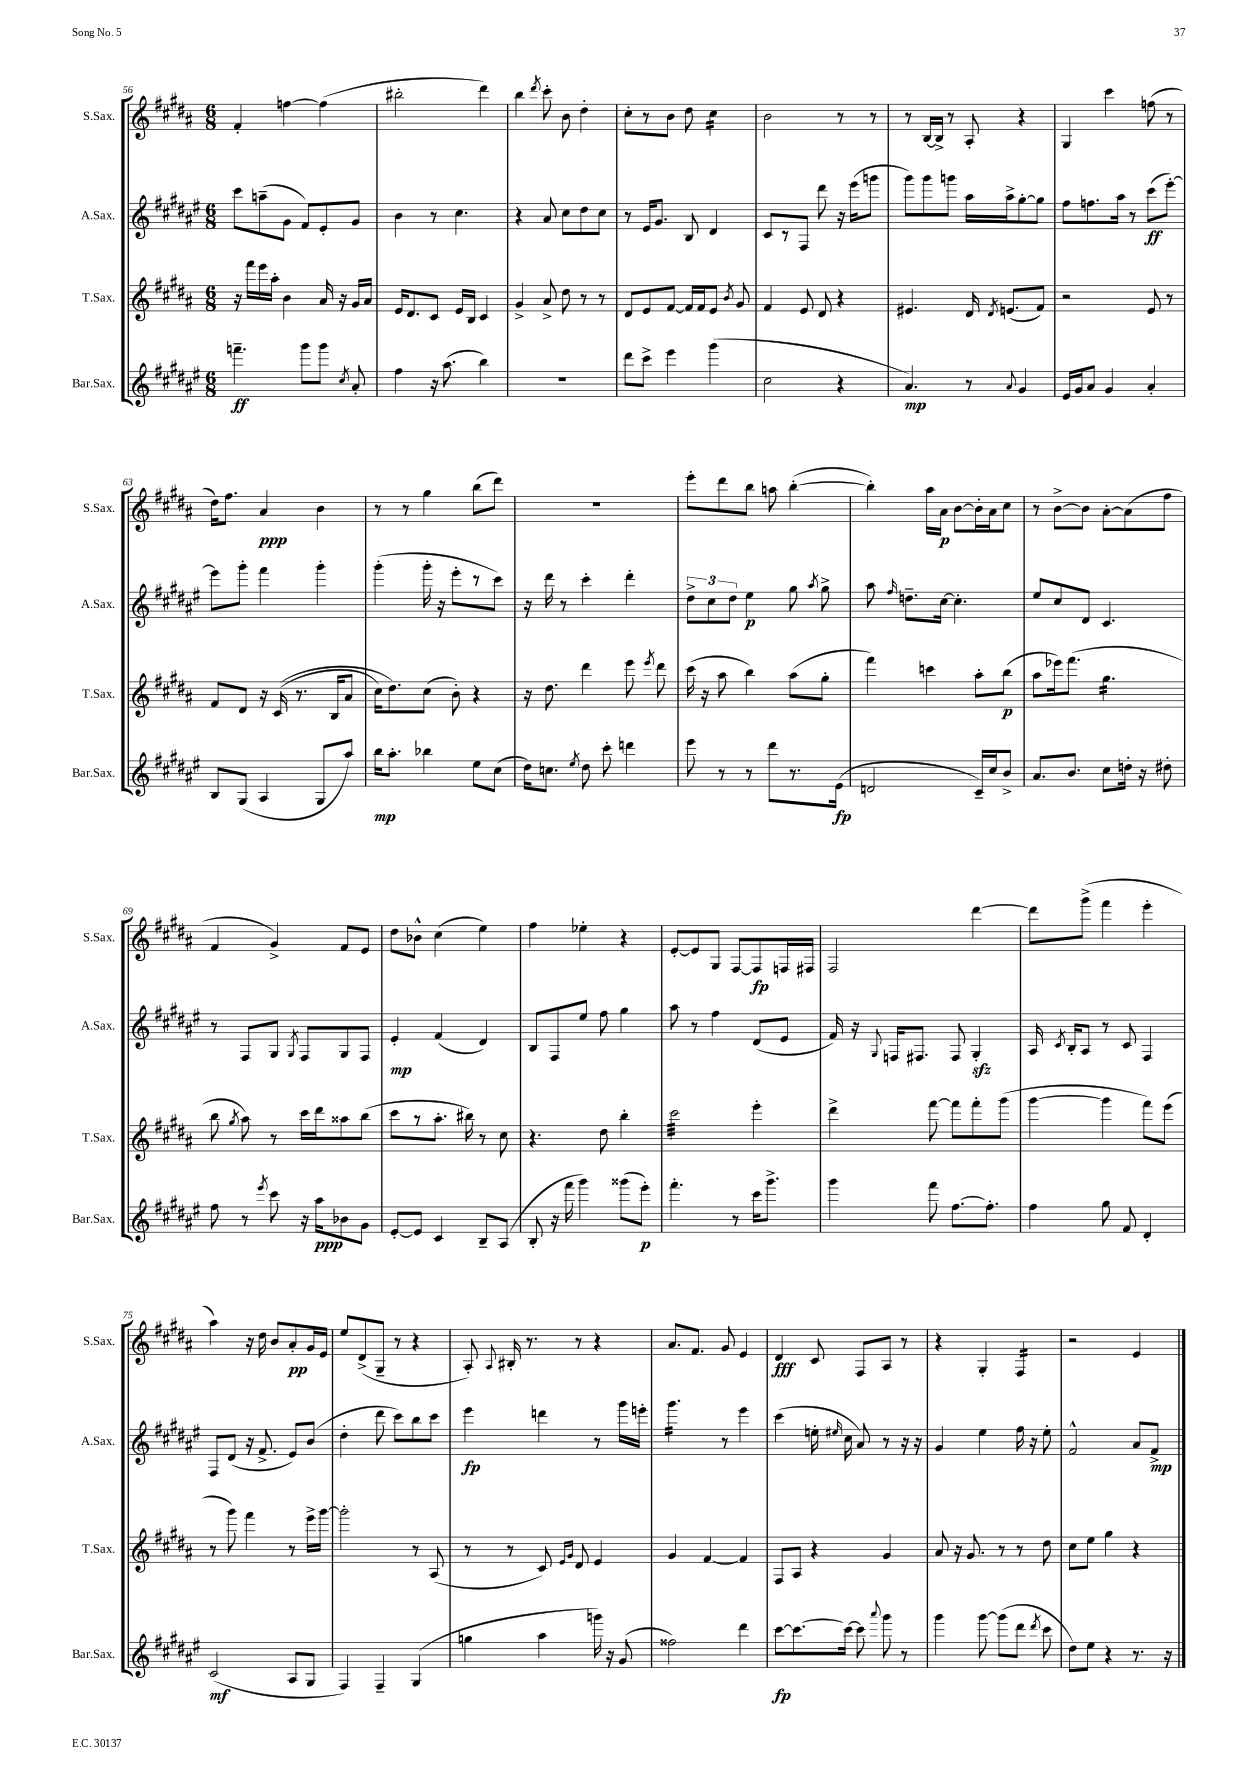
<<
\new StaffGroup <<
\new Staff = "s0" \with { instrumentName = "S.Sax." shortInstrumentName = "S.Sax." } {
    \clef treble \key b \major \numericTimeSignature \time 6/8
    \autoBeamOff fis'4-. f''4~ f''4( |
    bis''2-. dis'''4) |
    b''4 \acciaccatura { dis'''8 } cis'''8-. b'8 dis''4-. |
    cis''8[-. r8 b'8] dis''8 cis''4:16 |
    b'2 r8 r8 |
    r8 b16[~ b16]-> r8 ais8-. r4 |
    gis4 cis'''4 f''8( r8 |
    dis''16[) fis''8.] ais'4\ppp b'4 |
    r8 r8 gis''4 b''8[( dis'''8]) |
    R2. |
    e'''8[-. dis'''8 b''8] a''8 b''4~-.( |
    b''4-.) ais''16[ ais'16]\p b'8[~ b'16-. ais'16 cis''8] |
    r8 b'8[~-> b'8] ais'8[~-. ais'8( fis''8] |
    fis'4 gis'4->) fis'8[ e'8] |
    dis''8[ bes'8]-^ cis''4( e''4) |
    fis''4 ees''4-. r4 |
    e'8[~-. e'8 gis8] fis8[~ fis8\fp f16 fis16] |
    fis2 dis'''4~ |
    dis'''8[ gis'''8]->( fis'''4 e'''4-. |
    ais''4) r16 dis''16 b'8[ ais'8-.\pp gis'16 e'16] |
    e''8[ dis'8->( gis8]-- r8 r4 |
    ais8-.) \appoggiatura { ais8 } bis16-. r8. r8 r4 |
    ais'8.[ fis'8.] gis'8 e'4 |
    dis'4\fff cis'8 fis8[ ais8] r8 |
    r4 gis4-. fis4:16 |
    r2 e'4 \bar "|." |
}
\new Staff = "s1" \with { instrumentName = "A.Sax." shortInstrumentName = "A.Sax." } {
    \clef treble \key fis \major \numericTimeSignature \time 6/8
    \autoBeamOff cis'''8[ a''8--( gis'8] fis'8[) eis'8-. gis'8] |
    b'4 r8 cis''4. |
    r4 ais'8 cis''8[ dis''8 cis''8] |
    r8 eis'16[ gis'8.] b8 dis'4 |
    cis'8[ r8 fis8] dis'''8 r16 eis'''16[( g'''8] |
    gis'''8[) gis'''8 g'''8] ais''16[ ais''16-> gis''8~-. gis''8] |
    fis''8[ f''8. ais''16] r8 cis'''8[\ff( eis'''8]~-.) |
    eis'''8[ gis'''8]-. fis'''4 gis'''4-. |
    gis'''4-.( gis'''16-. r16 eis'''8[-. r8 cis'''8]) |
    r16 dis'''16 r8 cis'''4-. dis'''4-. |
    \tuplet 3/2 { dis''8[-> cis''8 dis''8] } eis''4\p gis''8 \acciaccatura { ais''8 } gis''8-> |
    ais''8 \grace { fis''16 } d''8.[-- cis''16]~ cis''4.-. |
    eis''8[ cis''8 dis'8] cis'4. |
    r8 fis8[ gis8] \acciaccatura { gis8 } fis8[ gis8 fis8] |
    eis'4-.\mp fis'4( dis'4) |
    b8[ fis8 eis''8] fis''8 gis''4 |
    ais''8 r8 fis''4 dis'8[( eis'8] |
    fis'16) r16 \appoggiatura { gis8 } f16[ fis8.] fis8 gis4-.\sfz |
    ais16 \acciaccatura { cis'8 } b16[-. ais8] r8 cis'8 fis4 |
    fis8[ dis'8]( r16 fis'8.-> eis'8[) b'8]( |
    dis''4-. dis'''8 cis'''8[) b''8 cis'''8] |
    eis'''4\fp d'''4 r8 gis'''16[ e'''16]-. |
    gis'''4.:16 r8 eis'''4 |
    cis'''4( e''16-. \grace { eis''16 } cis''16 ais'8) r8 r16 r16 |
    gis'4 eis''4 fis''16 r16 eis''8-. |
    fis'2-^ ais'8[ fis'8]->\mp \bar "|." |
}
\new Staff = "s2" \with { instrumentName = "T.Sax." shortInstrumentName = "T.Sax." } {
    \clef treble \key b \major \numericTimeSignature \time 6/8
    \autoBeamOff r16 fis'''16[ e'''16 ais''16]-. b'4 ais'16 r16 gis'16[ ais'16] |
    e'16[ dis'8. cis'8] e'16[ b16] cis'4 |
    gis'4-> ais'8-> dis''8 r8 r8 |
    dis'8[ e'8 fis'8]~ fis'16[ fis'16 e'8] \acciaccatura { b'8 } gis'8 |
    fis'4 e'8 dis'8 r4 |
    eis'4. dis'16 \acciaccatura { dis'8 } e'8.[( fis'8]) |
    r2 e'8 r8 |
    fis'8[ dis'8] r16 cis'16(\( r8. b16[ ais'8] |
    cis''16[) dis''8.\) cis''8]( b'8-.) r4 |
    r16 dis''8. dis'''4 e'''8 \acciaccatura { e'''8 } dis'''8 |
    cis'''16( r16 ais''8 b''4) ais''8[( gis''8]-. |
    fis'''4) c'''4 ais''8[-. b''8]\p( |
    ais''8[ ees'''16) fis'''8.]( gis''4.:16 |
    b''8 \acciaccatura { gis''8 } ais''8) r8 cis'''16[ dis'''16 aisis''8 b''8]( |
    cis'''8[ r8 ais''8.]-. bis''16) r8 cis''8 |
    r4. dis''8 b''4-. |
    cis'''2:32 e'''4-. |
    dis'''4-> fis'''8~ fis'''8[ fis'''8-. gis'''8]( |
    gis'''4~ gis'''4 fis'''8[) e'''8]( |
    r8 gis'''8) fis'''4 r8 e'''16[-> gis'''16]~ |
    gis'''2-. r8 ais8( |
    r8 r8 cis'8) \grace { e'16[ gis'16] } dis'8 e'4 |
    gis'4 fis'4~ fis'4 |
    fis8[ ais8] r4 gis'4 |
    ais'8 r16 gis'8. r8 r8 dis''8 |
    cis''8[ e''8] gis''4 r4 \bar "|." |
}
\new Staff = "s3" \with { instrumentName = "Bar.Sax." shortInstrumentName = "Bar.Sax." } {
    \clef treble \key fis \major \numericTimeSignature \time 6/8
    \autoBeamOff f'''4.--\ff gis'''8[ gis'''8] \acciaccatura { cis''8 } ais'8-. |
    fis''4 r16 ais''8.( b''4) |
    R2. |
    dis'''8[ cis'''8]-> eis'''4 gis'''4( |
    cis''2 r4 |
    ais'4.\mp) r8 \appoggiatura { ais'8 } gis'4 |
    eis'16[ gis'16 ais'8] gis'4 ais'4-. |
    b8[ gis8]( ais4 gis8[ ais''8]) |
    b''16[\mp ais''8.]-. bes''4 eis''8[ cis''8]( |
    dis''16[) c''8.] \acciaccatura { eis''8 } dis''8 cis'''8-. d'''4 |
    eis'''8 r8 r8 dis'''8[ r8. eis'16]\fp( |
    d'2 cis'16[--) cis''16 b'8]-> |
    ais'8.[ b'8.] cis''8[ d''16]-. r16 dis''8-. |
    fis''8 r8 \acciaccatura { eis'''8 } cis'''8 r16 ais''16[\ppp bes'8 gis'8] |
    eis'8[~-. eis'8] cis'4 b8[-- ais8]( |
    b8-. r16 fis'''16 gis'''4) gisis'''8[( eis'''8]-.\p) |
    fis'''4.-. r8 cis'''16[ gis'''8.]-> |
    gis'''4 fis'''8 fis''8.[~ fis''8.]-. |
    fis''4 gis''8 fis'8 dis'4-. |
    cis'2\mf( ais8[ gis8] |
    fis4) fis4-- gis4( |
    g''4 ais''4 g'''16) r16 gis'8( |
    fisis''2) dis'''4 |
    cis'''8[~\fp cis'''8.~ cis'''16]~ cis'''8 \appoggiatura { ais'''8 } gis'''8 r8 |
    gis'''4 gis'''8~ gis'''8[( dis'''8] \acciaccatura { dis'''8 } cis'''8 |
    dis''8[) eis''8] r4 r8. r16 \bar "|." |
}
>>
>>
\layout { \context { \Score currentBarNumber = #56 } }
